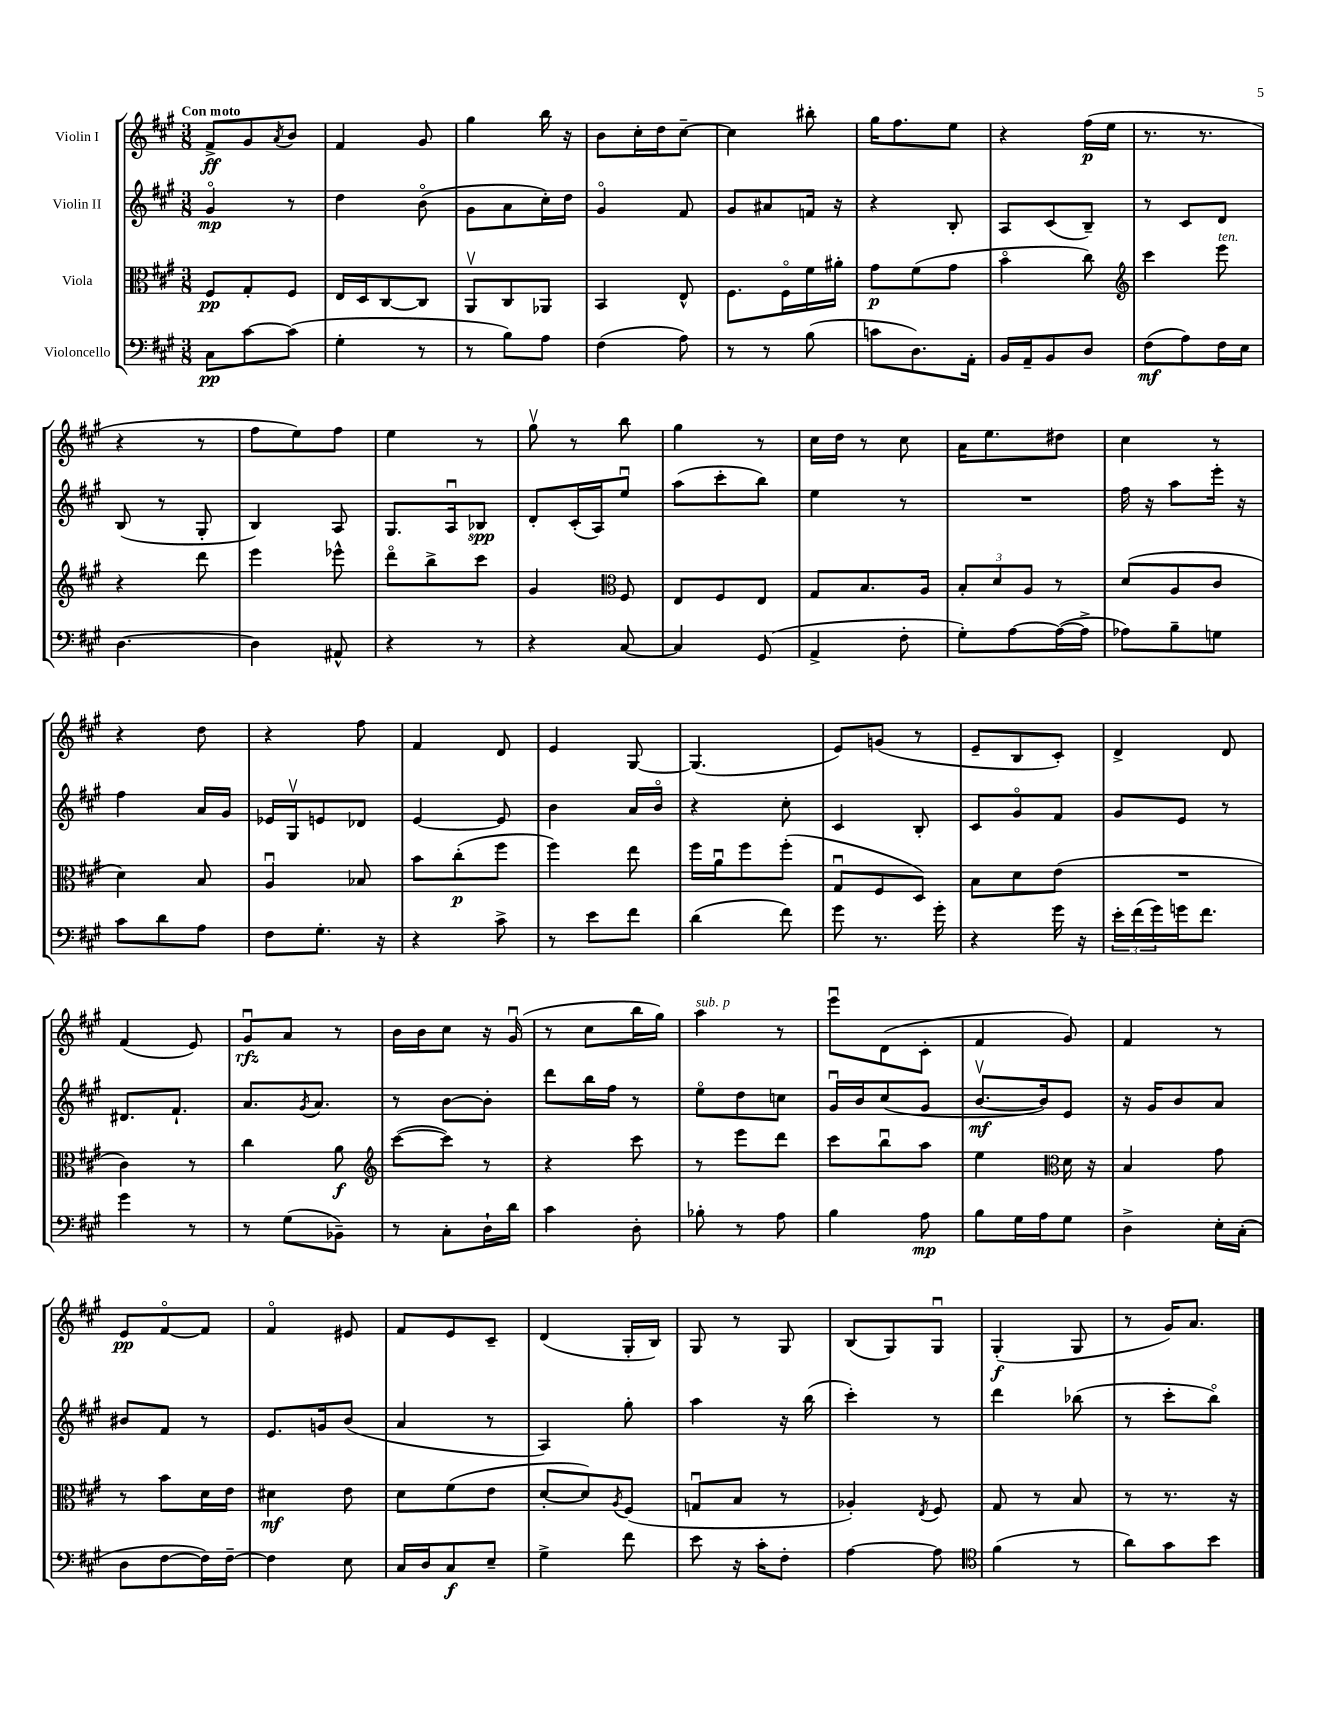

**kern	**dynam	**kern	**dynam	**kern	**dynam	**kern	**dynam
*part4	*part4	*part3	*part3	*part2	*part2	*part1	*part1
*staff4	*staff4	*staff3	*staff3	*staff2	*staff2	*staff1	*staff1
*I"Violoncello	*	*I"Viola	*	*I"Violin II	*	*I"Violin I	*
*clefF4	*	*clefC3	*	*clefG2	*	*clefG2	*
*k[f#c#g#]	*	*k[f#c#g#]	*	*k[f#c#g#]	*	*k[f#c#g#]	*
*M3/8	*	*M3/8	*	*M3/8	*	*M3/8	*
=1	=1	=1	=1	=1	=1	=1	=1
!	!	!	!	!	!	!LO:TX:a:B:t=Con moto	!
8C#\L	pp	8F#/L	pp	4g#/	mp	8f#^/L	ff
[8c#\	.	8G#'/	.	.	.	8g#/	.
.	.	.	.	.	.	8qa/	.
(8c#\J]	.	8F#/J	.	8r	.	8b/J	.
=2	=2	=2	=2	=2	=2	=2	=2
4G#'\	.	16E/LL	.	4dd\	.	4f#/	.
.	.	16D/J	.	.	.	.	.
.	.	[8C#/	.	.	.	.	.
8r	.	8C#/J]	.	(8b\	.	8g#/	.
=3	=3	=3	=3	=3	=3	=3	=3
8r	.	8AAv/L	.	8g#\L	.	4gg#\	.
8B\L)	.	8C#/	.	8a\	.	.	.
8A\J	.	8AA-X/J	.	16cc#'\L)	.	16bb\	.
.	.	.	.	16dd\JJ	.	16r	.
=4	=4	=4	=4	=4	=4	=4	=4
(4F#\	.	4BB/	.	4g#/	.	8b\L	.
.	.	.	.	.	.	16cc#'\L	.
.	.	.	.	.	.	16dd\J	.
8A\)	.	8E^^/	.	8f#/	.	[8cc#~\J	.
=5	=5	=5	=5	=5	=5	=5	=5
8r	.	8.F#\L	.	8g#/L	.	4cc#\]	.
8r	.	.	.	8a#X/	.	.	.
.	.	16F#\L	.	.	.	.	.
(8B\	.	16f#\	.	16fn/Jk	.	8bb#X'\	.
.	.	16a#X'\JJ	.	16r	.	.	.
=6	=6	=6	=6	=6	=6	=6	=6
8cn\L	.	8g#\L	p	4r	.	16gg#\KL	.
.	.	.	.	.	.	8.ff#\	.
8.D\)	.	(8f#\	.	.	.	.	.
.	.	8g#\J	.	8B'/	.	8ee\J	.
16AA'\Jk	.	.	.	.	.	.	.
=7	=7	=7	=7	=7	=7	=7	=7
16BB/LL	.	4b\	.	8A/L	.	4r	.
16AA~/J	.	.	.	.	.	.	.
8BB/	.	.	.	(8c#/	.	.	.
8D/J	.	8cc#\)	.	8B~/J)	.	(16ff#\LL	p
.	.	.	.	.	.	16ee\JJ	.
=8	=8	=8	=8	=8	=8	=8	=8
*	*	*clefG2	*	*	*	*	*
(8F#\L	mf	4ccc#\	.	8r	.	8.r	.
8A\)	.	.	.	8c#/L	.	.	.
.	.	.	.	.	.	8.r	.
!	!	!LO:TX:a:i:t=ten.	!	!	!	!	!
16F#\L	.	8eee\	.	8d/J	.	.	.
16E\JJ	.	.	.	.	.	.	.
!!LO:LB:g=z
=9	=9	=9	=9	=9	=9	=9	=9
[4.D\	.	4r	.	(8B/	.	4r	.
.	.	.	.	8r	.	.	.
.	.	8ddd\	.	8G#'/	.	8r	.
=10	=10	=10	=10	=10	=10	=10	=10
4D\]	.	4eee\	.	4B/)	.	8ff#\L	.
.	.	.	.	.	.	8ee\)	.
8AA#X^^/	.	8eee-X^^\	.	8A/	.	8ff#\J	.
=11	=11	=11	=11	=11	=11	=11	=11
4r	.	8ddd\L	.	8.G#/L	.	4ee\	.
.	.	8bb^\	.	.	.	.	.
.	.	.	.	16Au/k	.	.	.
8r	.	8ccc#\J	.	8B-X/J	spp	8r	.
=12	=12	=12	=12	=12	=12	=12	=12
4r	.	4g#/	.	8d'/L	.	8gg#v\	.
.	.	.	.	(16c#'/L	.	8r	.
.	.	.	.	16A/J)	.	.	.
*	*	*clefC3	*	*	*	*	*
[8C#/	.	8F#/	.	8eeu/J	.	8bb\	.
=13	=13	=13	=13	=13	=13	=13	=13
4C#/]	.	8E/L	.	(8aa\L	.	4gg#\	.
.	.	8F#/	.	8ccc#'\	.	.	.
(8GG#/	.	8E/J	.	8bb\J)	.	8r	.
=14	=14	=14	=14	=14	=14	=14	=14
4AA^/	.	8G#/L	.	4ee\	.	16cc#\LL	.
.	.	.	.	.	.	16dd\JJ	.
.	.	8.B/	.	.	.	8r	.
8F#'\	.	.	.	8r	.	8cc#\	.
.	.	16A/Jk	.	.	.	.	.
=15	=15	=15	=15	=15	=15	=15	=15
8G#'\L)	.	12B'/L	.	4.r	.	16a\KL	.
.	.	.	.	.	.	8.ee\	.
.	.	12d/	.	.	.	.	.
[8A\	.	.	.	.	.	.	.
.	.	12A/J	.	.	.	.	.
(16A\L_	.	8r	.	.	.	8dd#X\J	.
16A^\JJ]	.	.	.	.	.	.	.
=16	=16	=16	=16	=16	=16	=16	=16
8A-X\L)	.	(8d/L	.	16ff#\	.	4cc#\	.
.	.	.	.	16r	.	.	.
8B~\	.	8A/	.	8aa\L	.	.	.
8Gn\J	.	8c#/J	.	16eee'\Jk	.	8r	.
.	.	.	.	16r	.	.	.
!!LO:LB:g=z
=17	=17	=17	=17	=17	=17	=17	=17
8c#\L	.	4d\)	.	4ff#\	.	4r	.
8d\	.	.	.	.	.	.	.
8A\J	.	8B/	.	16a/LL	.	8dd\	.
.	.	.	.	16g#/JJ	.	.	.
=18	=18	=18	=18	=18	=18	=18	=18
8F#\L	.	4Au/	.	16e-X/LL	.	4r	.
.	.	.	.	16G#v/J	.	.	.
8.G#'\J	.	.	.	8en/	.	.	.
.	.	8B-X/	.	8d-X/J	.	8ff#\	.
16r	.	.	.	.	.	.	.
=19	=19	=19	=19	=19	=19	=19	=19
4r	.	8b\L	.	[4e/	.	4f#/	.
.	.	(8cc#'\	p	.	.	.	.
8c#^\	.	8ff#\J	.	8e/]	.	8d/	.
=20	=20	=20	=20	=20	=20	=20	=20
8r	.	4ff#\)	.	4b\	.	4e/	.
8e\L	.	.	.	.	.	.	.
8f#\J	.	8ee\	.	16a/LL	.	[8G#/	.
.	.	.	.	16b/JJ	.	.	.
=21	=21	=21	=21	=21	=21	=21	=21
(4d\	.	16ff#\LL	.	4r	.	(4.G#/]	.
.	.	16au\J	.	.	.	.	.
.	.	8ff#\	.	.	.	.	.
8f#\)	.	(8ff#'\J	.	8cc#'\	.	.	.
=22	=22	=22	=22	=22	=22	=22	=22
8g#\	.	8G#u/L	.	4c#/	.	8e/L)	.
8.r	.	8F#/	.	.	.	(8gn/J	.
.	.	8D/J)	.	8B'/	.	8r	.
16g#'\	.	.	.	.	.	.	.
=23	=23	=23	=23	=23	=23	=23	=23
4r	.	8B\L	.	8c#/L	.	8e~/L	.
.	.	8d\	.	8g#/	.	8B/	.
16g#\	.	(8e\J	.	8f#/J	.	8c#'/J)	.
16r	.	.	.	.	.	.	.
=24	=24	=24	=24	=24	=24	=24	=24
24e'\LL	.	4.r	.	8g#/L	.	4d^/	.
(24f#\	.	.	.	.	.	.	.
24g#\)	.	.	.	.	.	.	.
16gn\J	.	.	.	8e/J	.	.	.
8.f#\J	.	.	.	.	.	.	.
.	.	.	.	8r	.	8d/	.
!!LO:LB:g=z
=25	=25	=25	=25	=25	=25	=25	=25
4g#\	.	4c#\)	.	8.d#X/L	.	(4f#/	.
.	.	.	.	8.f#`/J	.	.	.
8r	.	8r	.	.	.	8e/)	.
=26	=26	=26	=26	=26	=26	=26	=26
8r	.	4cc#\	.	8.a/L	.	8g#u/L	rfz
(8G#\L	.	.	.	.	.	8a/J	.
.	.	.	.	8qg#/	.	.	.
.	.	.	.	8.a/J	.	.	.
8BB-X~\J)	.	8a\	f	.	.	8r	.
=27	=27	=27	=27	=27	=27	=27	=27
*	*	*clefG2	*	*	*	*	*
8r	.	([8ccc#\L	.	8r	.	16b\LL	.
.	.	.	.	.	.	16b\J	.
8C#'\L	.	8ccc#\J])	.	[8b\L	.	8cc#\J	.
16D`\L	.	8r	.	8b'\J]	.	16r	.
16d\JJ	.	.	.	.	.	(16g#u/	.
=28	=28	=28	=28	=28	=28	=28	=28
4c#\	.	4r	.	8ddd\L	.	8r	.
.	.	.	.	16bb\L	.	8cc#\L	.
.	.	.	.	16ff#\JJ	.	.	.
8D'\	.	8ccc#\	.	8r	.	16bb\L	.
.	.	.	.	.	.	16gg#\JJ)	.
=29	=29	=29	=29	=29	=29	=29	=29
!	!	!	!	!	!	!LO:TX:a:i:t=sub. p	!
8B-X'\	.	8r	.	8ee\L	.	4aa\	.
8r	.	8eee\L	.	8dd\	.	.	.
8A\	.	8ddd\J	.	8ccn\J	.	8r	.
=30	=30	=30	=30	=30	=30	=30	=30
4B\	.	8ccc#\L	.	16g#u/LL	.	8eeeu\L	.
.	.	.	.	16b/J	.	.	.
.	.	8bbu\	.	(8cc#/	.	(8d\	.
8A\	mp	8aa\J	.	8g#/J	.	8c#'\J	.
=31	=31	=31	=31	=31	=31	=31	=31
8B\L	.	4ee\	.	[8.bv/L	mf	4f#/	.
16G#\L	.	.	.	.	.	.	.
16A\J	.	.	.	16b/k])	.	.	.
*	*	*clefC3	*	*	*	*	*
8G#\J	.	16d\	.	8e/J	.	8g#/)	.
.	.	16r	.	.	.	.	.
=32	=32	=32	=32	=32	=32	=32	=32
4D^\	.	4B/	.	16r	.	4f#/	.
.	.	.	.	16g#/KL	.	.	.
.	.	.	.	8b/	.	.	.
16E'\LL	.	8g#\	.	8a/J	.	8r	.
(16C#'\JJ	.	.	.	.	.	.	.
!!LO:LB:g=z
=33	=33	=33	=33	=33	=33	=33	=33
8D\L	.	8r	.	8b#X/L	.	8e/L	pp
[8F#\	.	8b\L	.	8f#/J	.	[8f#/	.
16F#\L])	.	16d\L	.	8r	.	8f#/J]	.
[16F#~\JJ	.	16e\JJ	.	.	.	.	.
=34	=34	=34	=34	=34	=34	=34	=34
4F#\]	.	4d#X\	mf	8.e/L	.	4f#/	.
.	.	.	.	16gn/k	.	.	.
8E\	.	8e\	.	(8b/J	.	8e#X/	.
=35	=35	=35	=35	=35	=35	=35	=35
16C#/LL	.	8d\L	.	4a/	.	8f#/L	.
16D/J	.	.	.	.	.	.	.
8C#/	f	(8f#\	.	.	.	8e/	.
8E~/J	.	8e\J	.	8r	.	8c#~/J	.
=36	=36	=36	=36	=36	=36	=36	=36
4G#^\	.	[8d'/L	.	4A/)	.	(4d/	.
.	.	8d/])	.	.	.	.	.
.	.	8qA/	.	.	.	.	.
8f#\	.	(8F#/J	.	8gg#'\	.	16G#'/LL	.
.	.	.	.	.	.	16B/JJ)	.
=37	=37	=37	=37	=37	=37	=37	=37
8e\	.	8Gnu/L	.	4aa\	.	8G#/	.
16r	.	8B/J	.	.	.	8r	.
16c#'\KL	.	.	.	.	.	.	.
8F#'\J	.	8r	.	16r	.	8G#/	.
.	.	.	.	(16bb\	.	.	.
=38	=38	=38	=38	=38	=38	=38	=38
[4A\	.	4A-X'/)	.	4ccc#'\)	.	(8B/L	.
.	.	.	.	.	.	8G#/)	.
.	.	8qE/	.	.	.	.	.
8A\]	.	8F#/	.	8r	.	8G#u/J	.
=39	=39	=39	=39	=39	=39	=39	=39
*clefC4	*	*	*	*	*	*	*
(4f#\	.	8G#/	.	4ddd\	.	(4G#'/	f
.	.	8r	.	.	.	.	.
8r	.	8B/	.	(8bb-X\	.	8G#/	.
=40	=40	=40	=40	=40	=40	=40	=40
8a\L)	.	8r	.	8r	.	8r	.
8g#\	.	8.r	.	8ccc#'\L	.	16g#/KL)	.
.	.	.	.	.	.	8.a/J	.
8b\J	.	.	.	8bb\J)	.	.	.
.	.	16r	.	.	.	.	.
==	==	==	==	==	==	==	==
*-	*-	*-	*-	*-	*-	*-	*-
